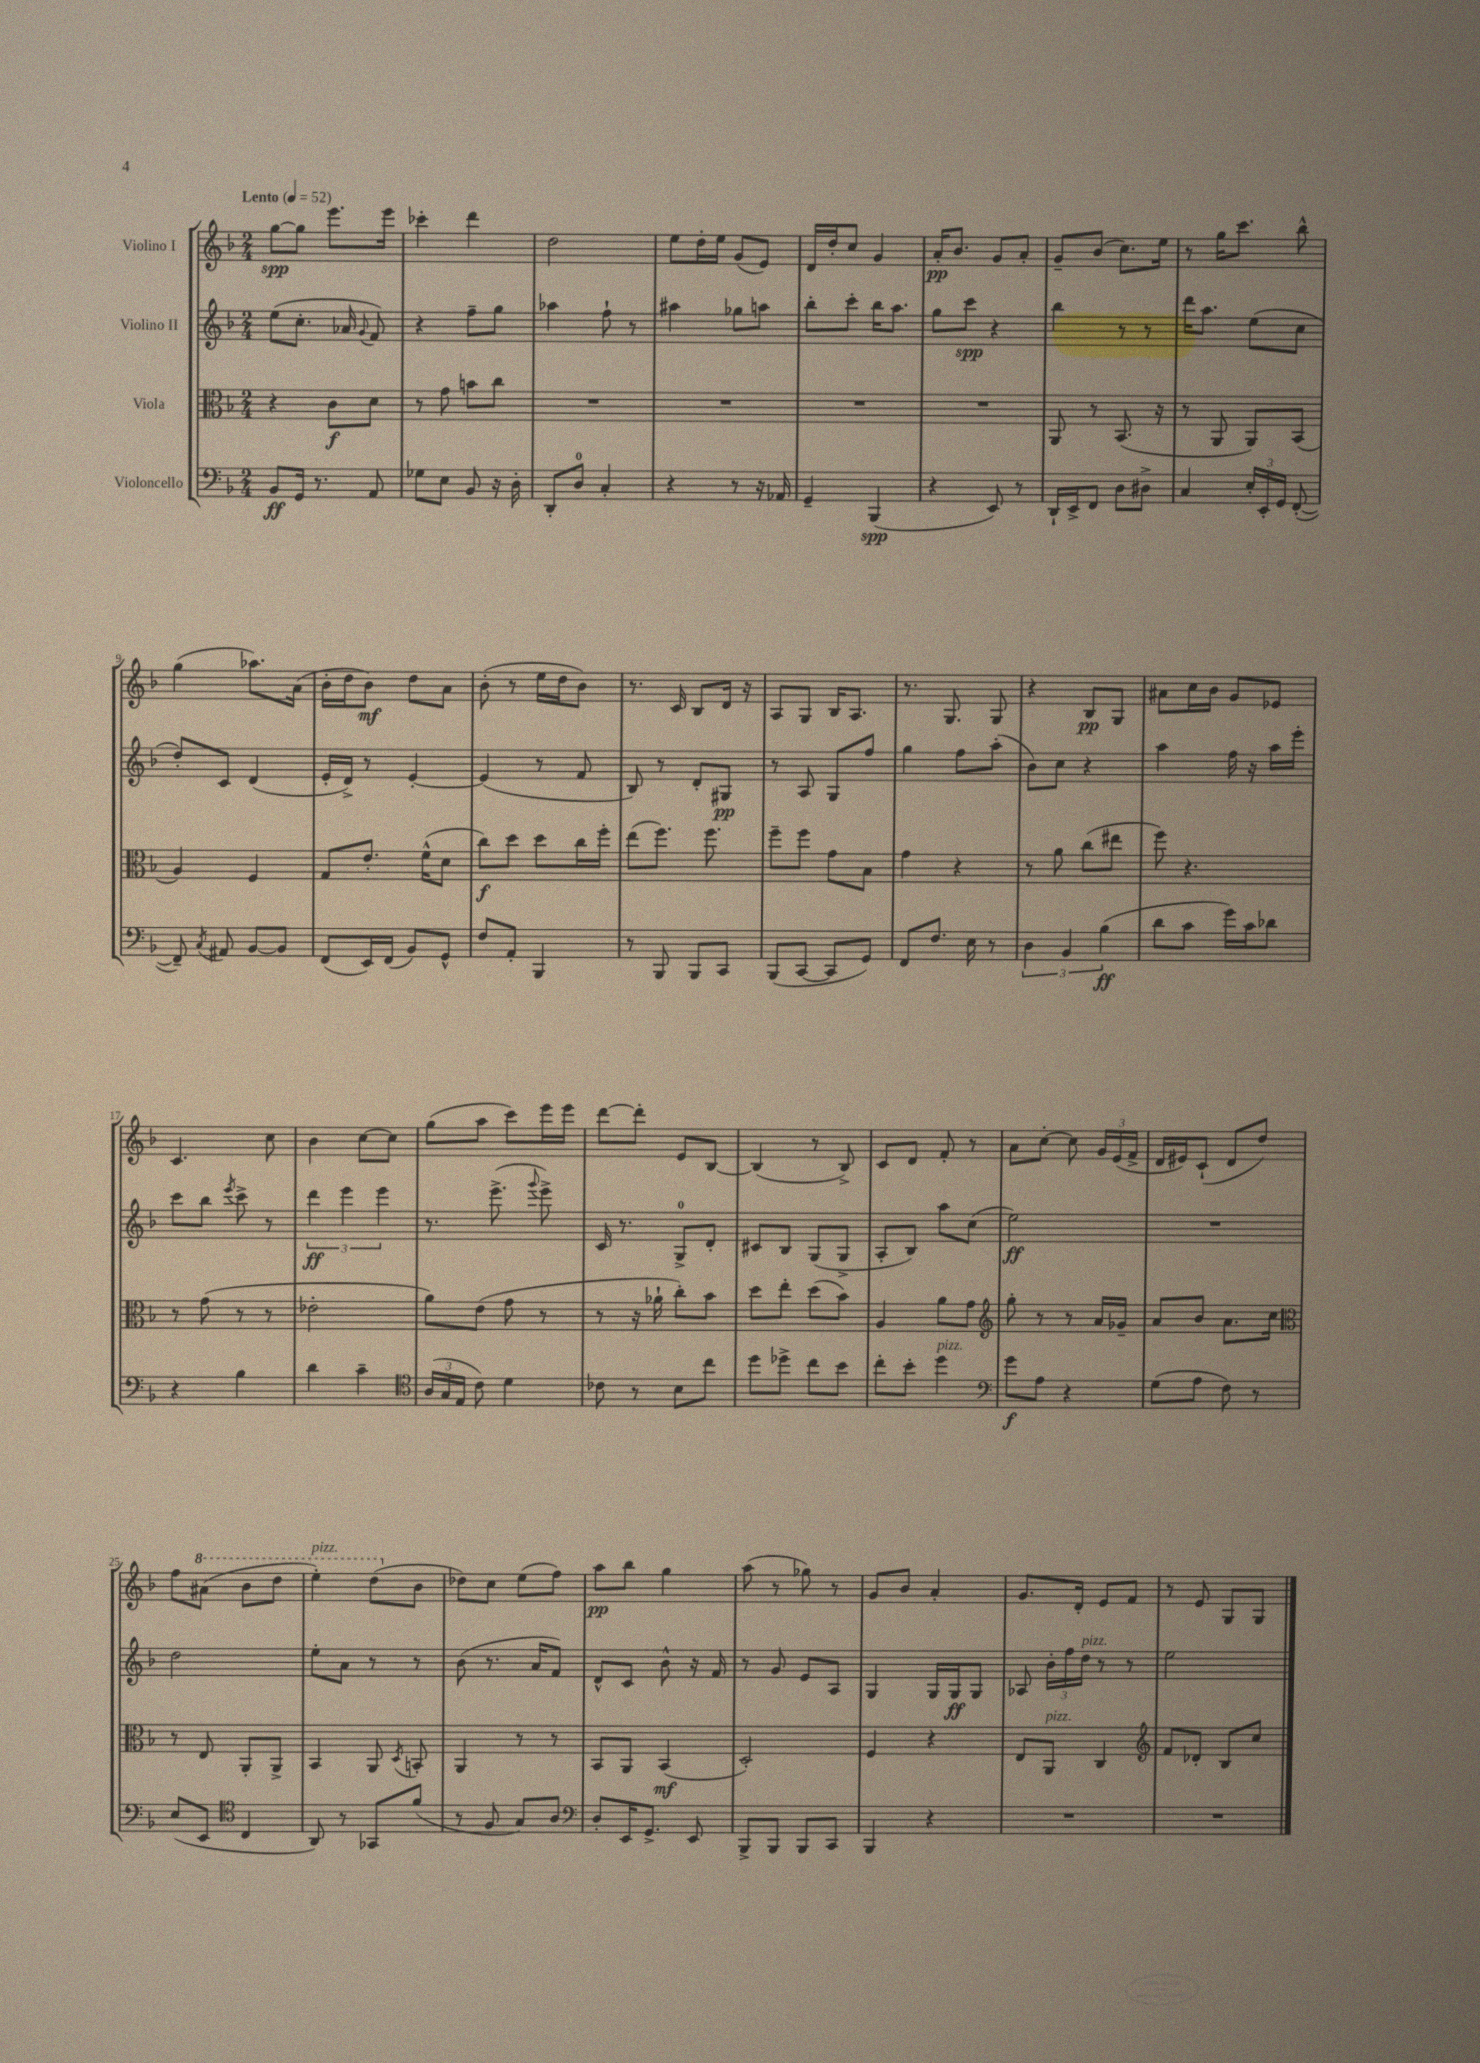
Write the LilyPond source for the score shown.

<<
\new StaffGroup <<
\new Staff = "s0" \with { instrumentName = "Violino I" } {
    \clef treble \key f \major \numericTimeSignature \time 2/4 \tempo "Lento" 4 = 52
    \autoBeamOff g''8[~\spp g''8] e'''8.[ e'''16] |
    ces'''4-. d'''4 |
    d''2 |
    e''8[ d''16-. e''16] g'8[( e'8]) |
    d'16[ d''16-. c''8] g'4 |
    a'16[-.\pp bes'8.] g'8[ a'8]-. |
    g'8[-- bes'8]( c''8.[) e''16] |
    r8 g''16[ c'''8.] bes''8-^ |
    g''4( aes''8.[) a'16]( |
    bes'16[-. d''16 bes'8]\mf) d''8[ a'8] |
    bes'8-.( r8 e''16[ d''16 bes'8]) |
    r8. c'16 bes8[ d'16] r16 |
    a8[ g8] bes16[ a8.] |
    r8. g8. g8 |
    r4 bes8[\pp g8] |
    ais'8[ c''16 bes'16] g'8[ ees'8] |
    c'4. c''8 |
    bes'4 c''8[~ c''8] |
    g''8[( a''8] c'''8[) e'''16 e'''16] |
    d'''8[~ d'''8]-. e'8[ bes8]~ |
    bes4( r8 bes8->) |
    c'8[ d'8] f'8-. r8 |
    a'8[ c''8]~-. c''8 \tuplet 3/2 { g'16[ e'16( f'16]-> } |
    d'16[ eis'16) c'8]-!( d'8[ d''8]) |
    f''8[ \ottava #1 ais''8]( bes''8[ d'''8] |
    e'''4-.^\markup { \italic "pizz." }) d'''8[( \ottava #0 bes'8] |
    des''8[) c''8] e''8[( f''8]) |
    a''8[\pp bes''8] g''4 |
    a''8( r8 ges''8) r8 |
    g'8[ bes'8] a'4-. |
    g'8.[ d'16]-. e'8[ f'8] |
    r8 e'8 g8[ g8] \bar "|." |
}
\new Staff = "s1" \with { instrumentName = "Violino II" } {
    \clef treble \key f \major \numericTimeSignature \time 2/4
    \autoBeamOff e''8[( c''8.]-. aes'16 \appoggiatura { g'8 } f'8) |
    r4 f''8[-- g''8] |
    aes''4 f''8-! r8 |
    ais''4 ges''8[ a''8] |
    bes''8[-. c'''8]-. bes''16[ a''8.] |
    g''8[ c'''8]\spp r4 |
    bes''4 r8 r8 |
    d'''16[ a''8.] e''8[( c''8] |
    d''8[-.) c'8] d'4( |
    e'16[-. d'16]->) r8 e'4~-. |
    e'4( r8 f'8 |
    bes8) r8 d'8[-. gis8]\pp |
    r8 a8 g8[ f''8] |
    g''4 f''8[ a''8]-.( |
    bes'8[) c''8] r4 |
    a''4 f''16 r16 a''16[ e'''16]-. |
    c'''8[ bes''8] \acciaccatura { e'''8 } c'''8-> r8 |
    \tuplet 3/2 { d'''4\ff e'''4 e'''4 } |
    r8. e'''8.->( \appoggiatura { g'''8 } e'''8->) |
    c'16 r8. g8[-0-> d'8]-. |
    cis'8[ bes8] g8[( g8]-> |
    a8[-. bes8]) a''8[ c''8]( |
    e''2\ff) |
    R2 |
    d''2 |
    e''8[-. a'8] r8 r8 |
    bes'8( r8. a'16[ f'8]) |
    d'8[-^ c'8] bes'8-^ r16 f'16 |
    r8 g'8 e'8[ a8] |
    g4 g16[ g16\ff g8] |
    aes8 \tuplet 3/2 { bes'16[-. f''16 d''16]^\markup { \italic "pizz." } } r8 r8 |
    e''2 \bar "|." |
}
\new Staff = "s2" \with { instrumentName = "Viola" } {
    \clef alto \key f \major \numericTimeSignature \time 2/4
    \autoBeamOff r4 c'8[\f d'8] |
    r8 g'8 b'8[ c''8] |
    R2 |
    R2 |
    R2 |
    R2 |
    a,8 r8 bes,8.( r16 |
    r8 a,8 a,8[) bes,8]( |
    a4) f4 |
    g8[ e'8.]-. f'16[-^( d'8] |
    c''8[\f) d''8] d''8[ c''16 f''16]-. |
    e''8[( f''8.]) f''8. |
    f''8[-- f''8] g'8[ bes8] |
    g'4 r4 |
    r8 a'8 c''8[( eis''8] |
    f''8) r4. |
    r8 g'8( r8 r8 |
    ees'2-. |
    a'8[) e'8]( g'8 r8 |
    r8 r16 aes'16-! c''8[-.) bes'8] |
    d''8[ e''8]-. d''8[( bes'8]) |
    a4 a'8[ g'8] |
    \clef treble g''8-. r8 r8 a'16[ ges'16]-- |
    a'8[ bes'8] a'8.[ c''16] |
    \clef alto r8 e8 a,8[-. a,8]-> |
    bes,4 a,8 \acciaccatura { d8 } b,8-. |
    a,4 r8 r8 |
    bes,8[ a,8] bes,4\mf( |
    d2-.) |
    f4 r4 |
    e8[ a,8]^\markup { \italic "pizz." } c4 |
    \clef treble f'8[ des'8]-. bes8[ c''8] \bar "|." |
}
\new Staff = "s3" \with { instrumentName = "Violoncello" } {
    \clef bass \key f \major \numericTimeSignature \time 2/4
    \autoBeamOff bes,8[\ff g,16] r8. a,8 |
    ges8[ e8] bes,8 r16 d16-. |
    d,8[-. d8]-0 c4-. |
    r4 r8 r16 aes,16 |
    g,4-- bes,,4\spp( |
    r4 e,8) r8 |
    d,16[-! e,16-> f,8] d8[ dis8]-> |
    c4 \tuplet 3/2 { e16[-. e,16-. g,16] } f,8~-.( |
    f,8--) \acciaccatura { c8 } ais,8 bes,8[~ bes,8] |
    f,8[( e,16) f,16]( bes,8[) g,8]-^ |
    f8[ a,8]-. bes,,4 |
    r8 bes,,8 bes,,8[ c,8] |
    bes,,8[( c,8]~ c,8[ g,8]) |
    f,8[ f8.] e16 r8 |
    \tuplet 3/2 { d4 bes,4 bes4\ff( } |
    d'8[ c'8] g'16[) c'16 des'8] |
    r4 bes4 |
    d'4 c'4-- |
    \clef tenor \tuplet 3/2 { a16[( g16 e16] } c'8) d'4 |
    ces'8 r8 bes8[ c''8] |
    d''8[ des''8]-> c''8[ bes'8] |
    c''8[-. bes'8]-. d''4^\markup { \italic "pizz." } |
    \clef bass g'8[\f a8] r4 |
    g8[( a8] f8) r8 |
    e8[( e,8] \clef tenor c4 |
    a,8) r8 ges,8[ f'8]( |
    r8 f8 g8[) a8] |
    \clef bass d8[-. e,16 g,8.]-> e,8 |
    bes,,8[-> bes,,8] bes,,8[ c,8] |
    bes,,4 r4 |
    R2 |
    R2 \bar "|." |
}
>>
>>
